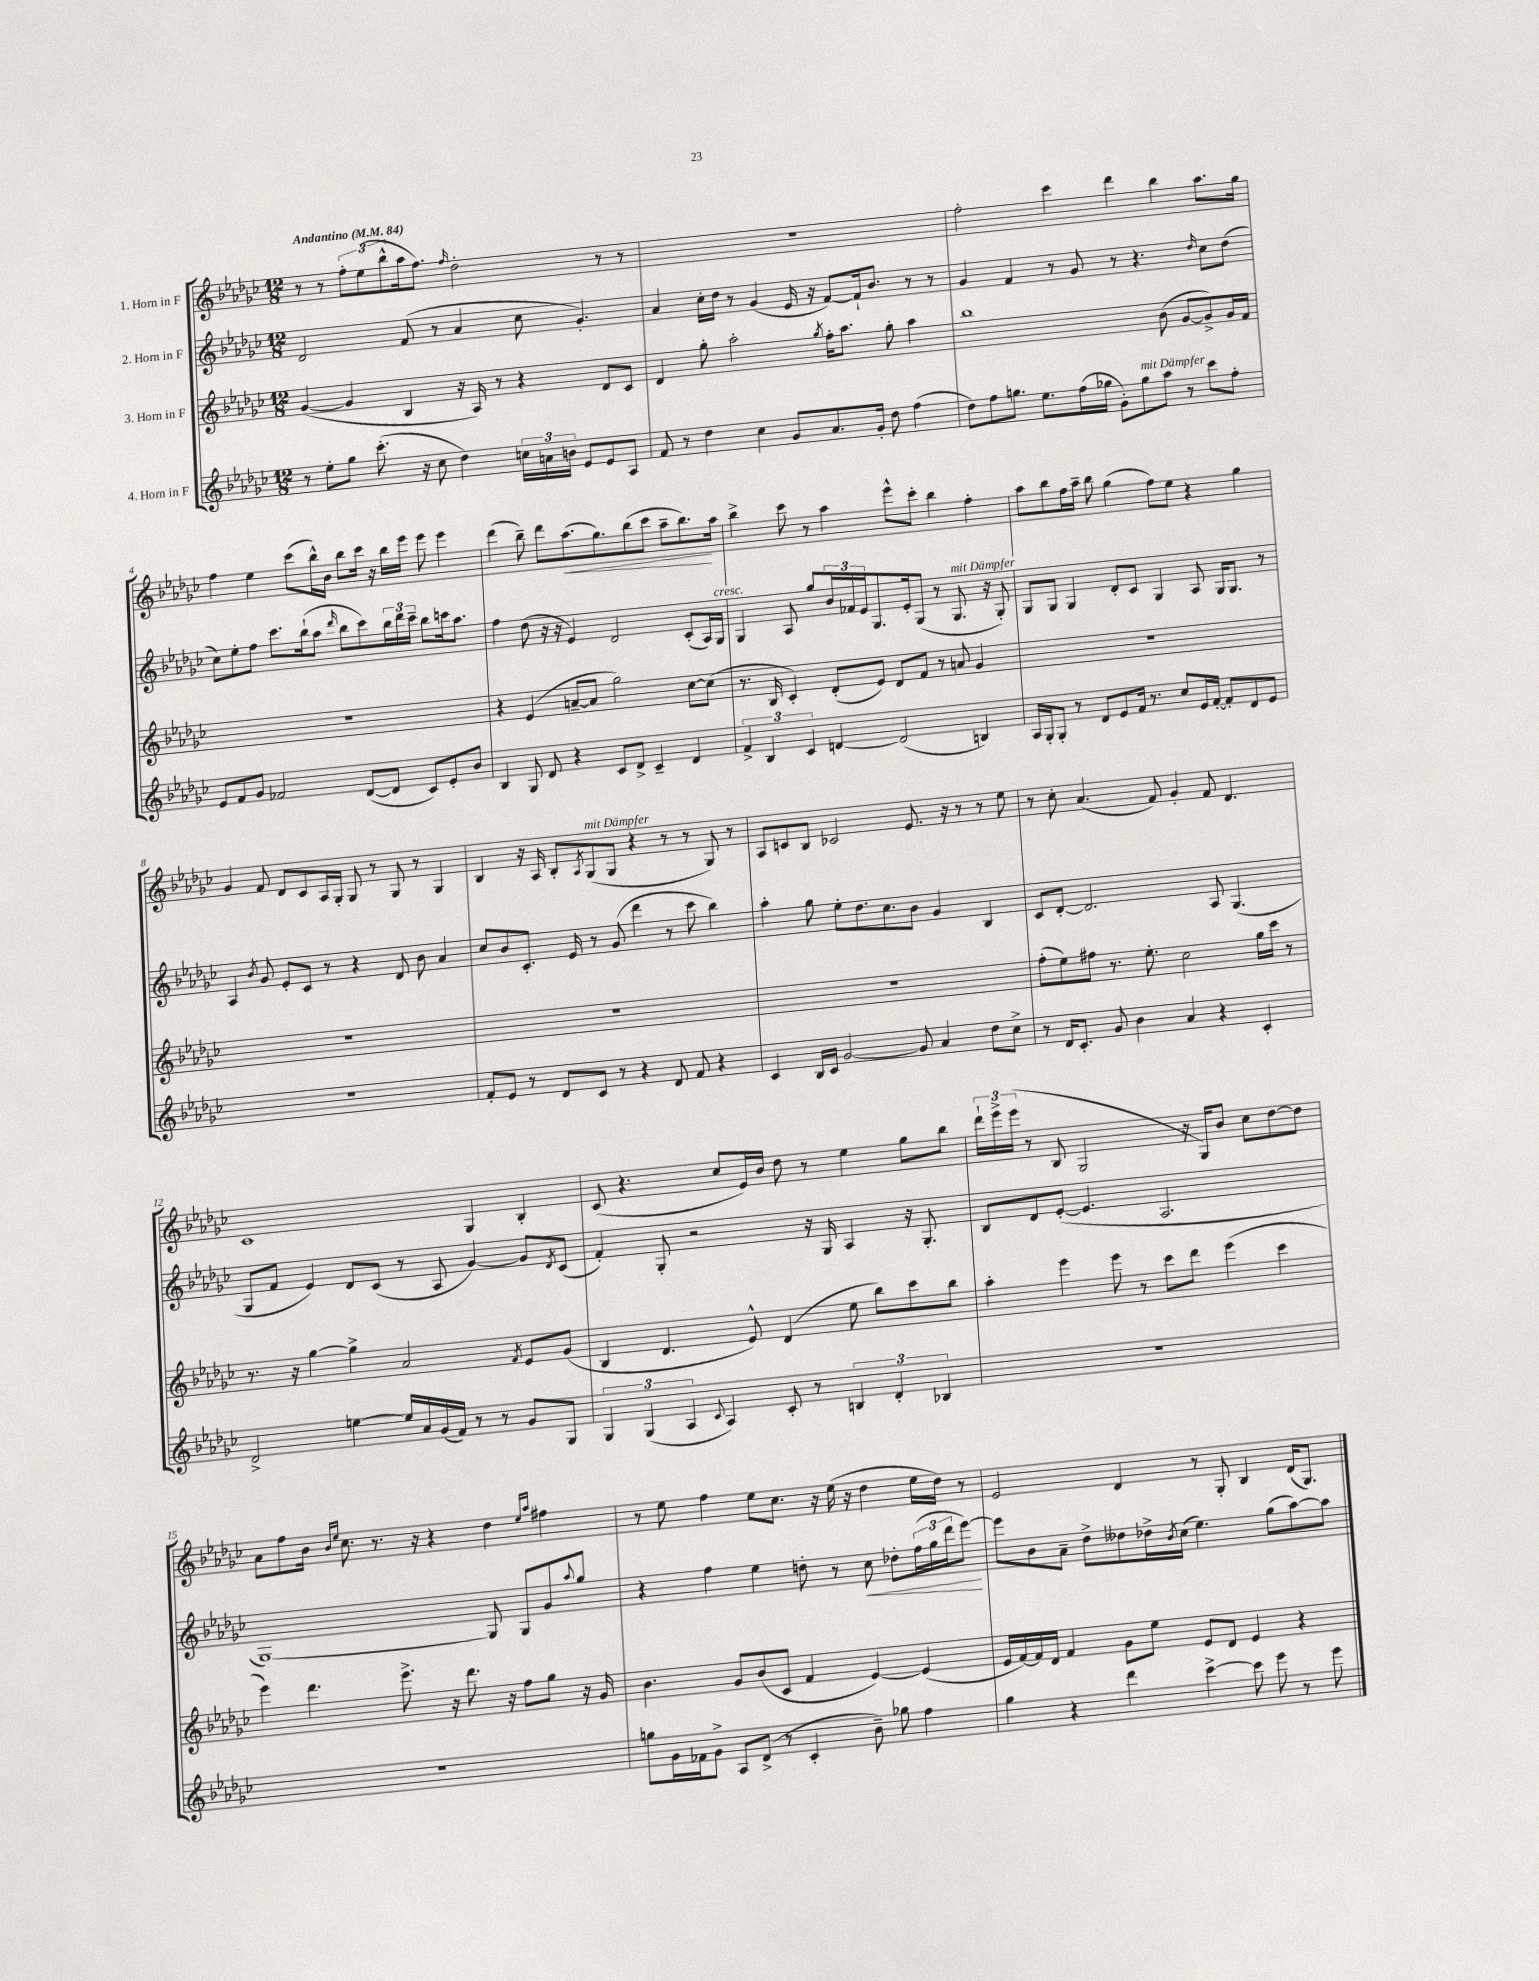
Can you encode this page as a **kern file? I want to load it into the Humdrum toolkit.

**kern	**kern	**kern	**kern
*staff4	*staff3	*staff2	*staff1
*clefG2	*clefG2	*clefG2	*clefG2
*k[b-e-a-d-g-c-]	*k[b-e-a-d-g-c-]	*k[b-e-a-d-g-c-]	*k[b-e-a-d-g-c-]
*M12/8	*M12/8	*M12/8	*M12/8
*MM84	*MM84	*MM84	*MM84
8r	([4g-	2d-	8r
8ee-'	.	.	8r
8gg-	4g-]	.	12ff'
.	.	.	(12ee-
(8.ccc-'	.	.	.
.	.	.	12bb-^^
.	4B-	(8f	16aa-
16r	.	.	8.ff)
8cc-	.	8r	.
.	.	.	16qqff
4dd-)	16r	4a-	2dd-'
.	16A-)	.	.
.	8r	.	.
24cc	4r	8cc-	.
24a	.	.	.
24b	.	.	.
8e-	.	4.g-')	.
8e-	8d-	.	8r
8A-	8c-	.	8r
=	=	=	=
8f	4d-	4a-	1.r
8r	.	.	.
4dd-	8gg-'	16cc-'	.
.	.	16dd-	.
.	2aa-'	8r	.
4cc-	.	(4g-	.
8g-	.	16e-	.
.	.	16r	.
.	8qgg-	.	.
8.a-	16ff'	[8f)	.
.	8.aa-	.	.
.	.	16f`]	.
16g-'	.	8.b-	.
8dd-	8gg-'	.	.
(4ff	4aa-	8r	.
.	.	8r	.
=	=	=	=
8dd-)	1bb-	4g-	2ff'
8ff	.	.	.
8.gg	.	4f	.
8.ee-	.	.	.
.	.	8r	4ccc-
(16ff	.	8g-	.
16gg-	.	.	.
8g-')	.	8r	4ddd-
8gg-	.	4.r	.
8aa-	(8b-	.	4bb-
8r	[8g-	.	.
.	.	16qqdd-	.
8ccc-	8g-^])	8cc-	8.aa-
8ff'	16g-	(8dd-	.
.	16f	.	16gg-
=	=	=	=
8e-	1.r	8cc-)	4ff
8f	.	8ee-'	.
8g-	.	8ff	4ee-
2f-	.	8.ccc-	.
.	.	.	(8ccc-
.	.	(16bb-`	.
.	.	8aa-	16bb-^^)
.	.	.	16b-
.	.	16qqddd-	.
.	.	8bb-	8bb-
([8d-	.	8ccc-)	16ccc-
.	.	.	16r
8d-]	.	24bb-	16bb-
.	.	24ddd-	.
.	.	.	16eee-
.	.	24ccc-~	.
8c-)	.	8bb-	8eee-
8e-'	.	16ccc	4eee-
.	.	8.aa-	.
8b-	.	.	.
=	=	=	=
4B-	4r	4ff	(4ddd-
8G-	(4e-	(8dd-	8bb-~)
8d-	.	16r	8ddd-
.	.	16r	.
4r	[8a~	4e-)	(8.aa-
.	8a]	.	.
.	.	.	8.gg-)
8c-	2gg-)	2d-	.
8d-^	.	.	(8bb-
4c-~	.	.	8ccc-
.	.	.	8aa-~
4d-	[8cc-	(8c-'	8.bb-)
.	(8cc-]	16A-)	.
.	.	16G-	16aa-
=	=	=	=
6f^	8.r	4G-	4bb-^
6B-	.	.	.
.	16B-	.	.
.	4c-')	8A-	8ccc-
6c-	.	.	.
.	.	8gg-	8r
[4d	(8d-'	24b-	4aa-
.	.	24f-	.
.	.	24e-	.
.	8e-)	8.G-	.
(2d]	8d-	.	8eee-^^
.	.	16e-'	.
.	8f	(8G-	8ccc-'
.	8r	8r	4bb-
.	8a	8.G-	.
4B)	4g-	.	4ff'
.	.	16r	.
.	.	8G-')	.
=	=	=	=
16A-	1.r	8G-	8aa-
16G-'	.	.	.
8G-'	.	8G-	8bb-
8r	.	4G-	16ff
.	.	.	16aa-~
8d-	.	.	8bb-
8e-	.	8d-'	(4gg-
16f	.	8c-	.
8.r	.	.	.
.	.	4G-	8ff)
8cc-	.	.	8ee-
16e-	.	8A-	4r
[16f'	.	.	.
8f']	.	16G-	.
.	.	8.G-	.
8d-	.	.	4gg-
8e-	.	8r	.
=	=	=	=
1.r	1.r	4A-	4g-
.	.	8qb-	.
.	.	8g-	8f
.	.	8e-'	8d-
.	.	8c-	8c-
.	.	8r	16A-
.	.	.	16G-'
.	.	4r	8G-
.	.	.	8r
.	.	8d-	8G-
.	.	8b-	8r
.	.	4a-	4G-
=	=	=	=
8f'	1.r	8cc-	4B-
8e-	.	8b-	.
8r	.	8.c-'	16r
.	.	.	16A-
8d-	.	.	8B-'
.	.	16e-	.
.	.	.	8qA-
8c-	.	8r	(8G-
8r	.	(8g-	8G-
4r	.	4ddd-	4r
8d-	.	8r	8r
8f	.	8ccc-	8r
4r	.	4bb-)	8G-)
.	.	.	8r
=	=	=	=
4c-	1.r	4aa-'	8A-
.	.	.	8c
16B-	.	8gg-	8B-
16c-	.	.	.
[2g-	.	8ee-'	2c-
.	.	8.dd-	.
.	.	8.cc-	.
8g-]	.	8b-	8.e-
4a-	.	4g-	.
.	.	.	16r
.	.	.	8r
8dd-	.	4B-	8r
8cc-^	.	.	8ee-
=	=	=	=
8r	(8ff'	8c-	8r
16d-	8ee-)	[8d-'	8cc-'
8.c-'	.	.	.
.	8ff#	2.d-]	(4.a-
8g-	8.r	.	.
4b-	.	.	.
.	8.ee-'	.	.
.	.	.	8f)
4a-	2cc-	.	4g-'
4r	.	8A-	8f
.	.	(4.G-	4.d-
4c-'	16gg-	.	.
.	16ccc-	.	.
.	8r	.	.
=	=	=	=
2d-^	8.r	8G-	1c-
.	.	8f	.
.	16r	.	.
.	[4gg-	4e-)	.
[4ee	4gg-^]	8d-	.
.	.	(8c-	.
16ee]	2a-	8r	.
16a-	.	.	.
(16g-	.	8A-	.
16f)	.	.	.
8r	.	[4g-)	4G-
8r	.	.	.
.	8qf	.	.
8g-	8e-	8g-]	4B-'
.	.	8qd-	.
8G-	(8g-	(8c-	.
=	=	=	=
6G-	4B-	4f')	(8c-
.	.	.	4.r
(6G-	.	.	.
.	4.d-	8G-'	.
6A-	.	.	.
.	.	2r	.
8qqc-	.	.	.
4A-)	.	.	8cc-
.	8e-^^)	.	16e-)
.	.	.	16b-
8c-'	(4d-	.	8dd-
8r	.	16r	8r
.	.	16G-	.
6B	8ee-	4A-	4ee-
.	8bb-)	.	.
6d-'	.	.	.
.	8ccc-	16r	8gg-
.	.	8.G-'	.
6B-	.	.	.
.	8bb-	.	8bb-
=	=	=	=
1.r	4aa-'	8B-	24ddd-`
.	.	.	24eee-^
.	.	.	(24eee-
.	.	8d-	8r
.	4eee-	([8e-'	8B-
.	.	4.e-]	2G-
.	8eee-	.	.
.	8r	.	.
.	8ccc-	2.A-	.
.	8ddd-	.	16r
.	.	.	16G-)
.	(4eee-	.	8b-
.	.	.	8cc-
.	4ccc-	.	[8dd-
.	.	.	8dd-]
=	=	=	=
1.r	4eee-)	[1G-)	8a-
.	.	.	8ff
.	4.ddd-	.	16b-
.	.	.	16qqb-
.	.	.	16qqee-
.	.	.	8.cc-
.	.	.	8.r
.	8.eee-^	.	.
.	.	.	16r
.	.	.	4r
.	16r	.	.
.	8.ddd-	.	.
.	.	8G-]	4dd-
.	16r	.	.
.	8ff	8G-	.
.	.	.	16qqee-
.	.	.	16qqaa-
.	8gg-	8g-	4ff#
.	.	8qqaa-	.
.	16r	8gg-	.
.	16g-	.	.
=	=	=	=
8gg	4.b-	4r	8r
16g-	.	.	8ee-
16f-	.	.	.
8g-^	.	4ff	4ff
8A-	8g-	.	.
(8d-^	(8b-	4ee-	8ee-
8r	8c-	.	8.cc-
4c-'	4f	8dd'	.
.	.	.	16r
.	.	8r	(16ee-
.	.	.	16r
8b-~)	[4e-)	8cc-	4dd-
8gg-	.	8dd-'	.
4ff	(4e-]	(24ff	16ee-
.	.	24gg-	.
.	.	.	16dd-)
.	.	24ddd-	.
.	.	[8eee-)	8r
=	=	=	=
4gg-	16e-	8eee-]	2e-
.	[16f)	.	.
.	16f]	8b-	.
.	16d-	.	.
4r	4f	8a-~	.
.	.	8dd-^	.
4ddd-	8g-	8dd--	4d-
.	8ee-	16dd-^	.
.	.	8qb-	.
.	.	(16cc-	.
[4ccc-^	8e-	4.ee-)	8r
.	8d-	.	8G-'
8ccc-]	4e-	.	4B-
8eee-	.	(8gg-	.
8r	4r	[8aa-)	(16d-
.	.	.	8.G-)
8eee-	.	8aa-]	.
==	==	==	==
*-	*-	*-	*-
